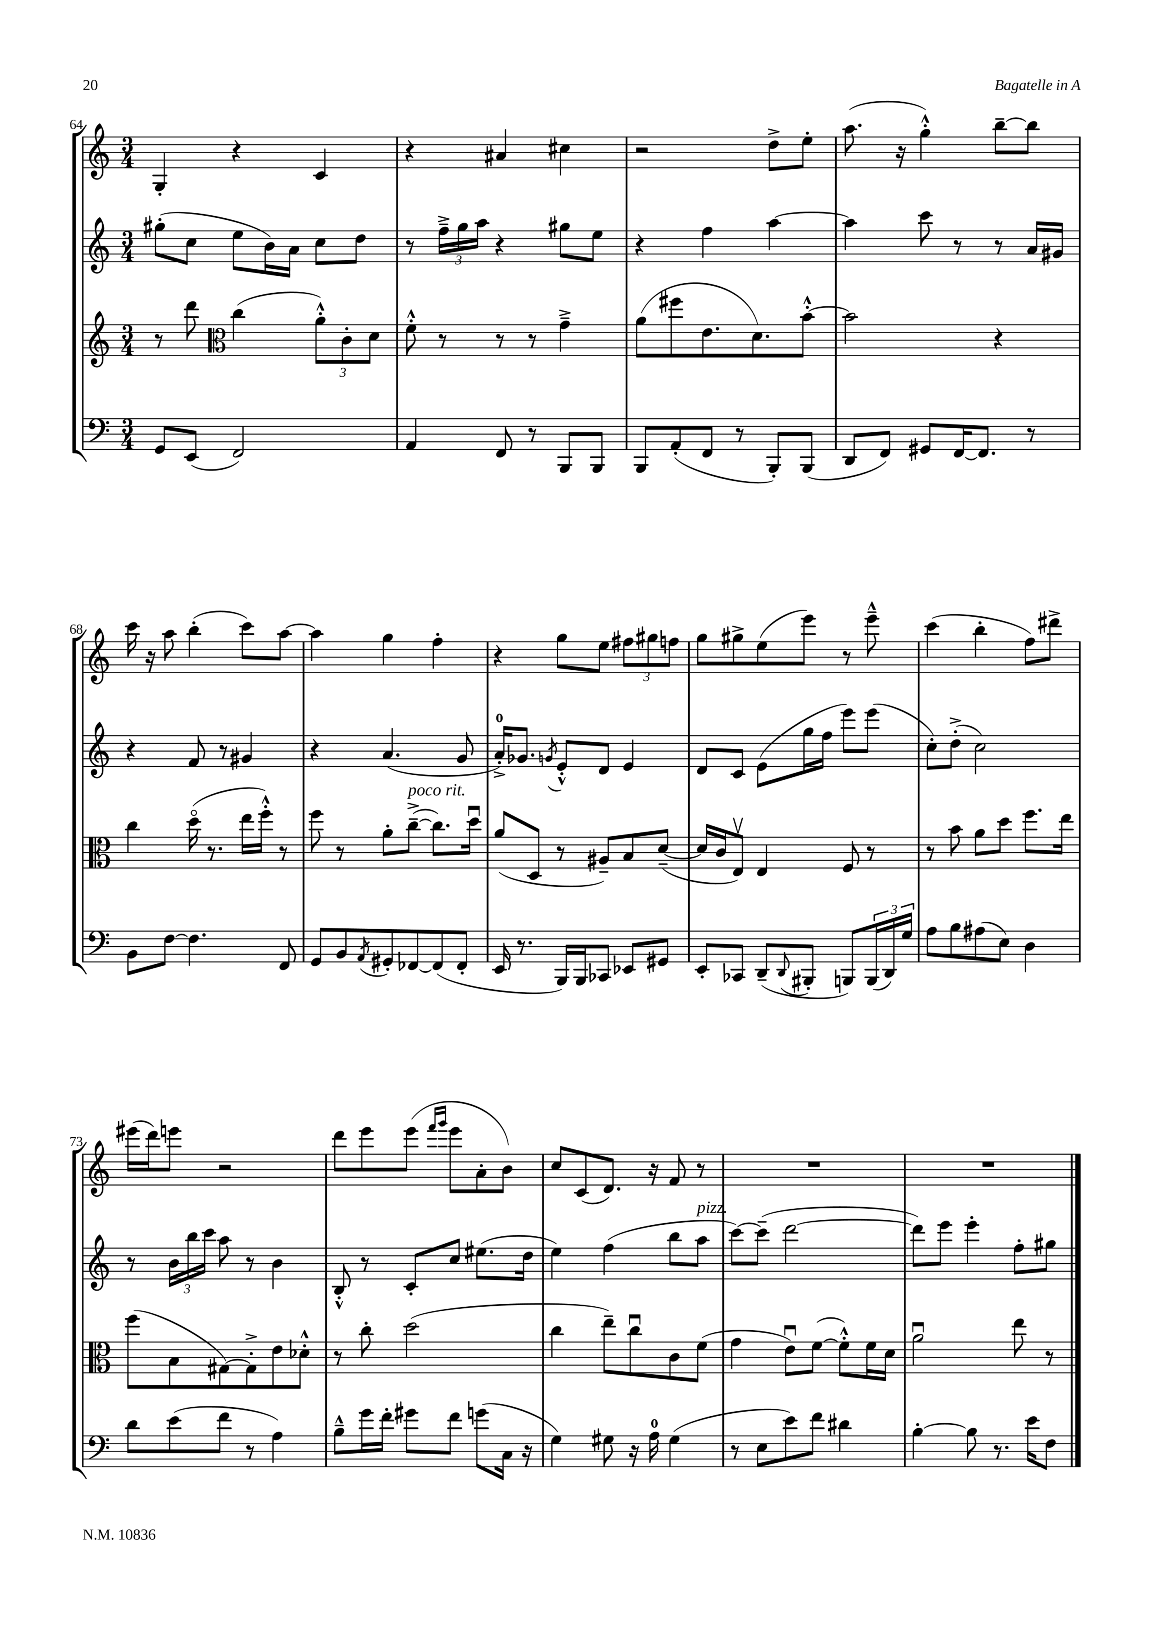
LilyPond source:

<<
\new StaffGroup <<
\new Staff = "s0" {
    \clef treble \key c \major \numericTimeSignature \time 3/4
    g4-. r4 c'4 |
    r4 ais'4 cis''4 |
    r2 d''8-> e''8-. |
    a''8.( r16 g''4-.-^) b''8~-- b''8 |
    c'''16 r16 a''8 b''4-.( c'''8) a''8~ |
    a''4 g''4 f''4-. |
    r4 g''8 e''8 \tuplet 3/2 { fis''8 gis''8 f''8 } |
    g''8 gis''8-> e''8( e'''8) r8 e'''8---^ |
    c'''4( b''4-. f''8) dis'''8-> |
    eis'''16( d'''16) e'''8 r2 |
    d'''8 e'''8 e'''8( \grace { f'''16 g'''16 } e'''8 a'8-. b'8) |
    c''8 c'8( d'8.) r16 f'8 r8 |
    R2. |
    R2. \bar "|." |
}
\new Staff = "s1" {
    \clef treble \key c \major \numericTimeSignature \time 3/4
    gis''8-.( c''8 e''8 b'16) a'16 c''8 d''8 |
    r8 \tuplet 3/2 { f''16---> g''16 a''16 } r4 gis''8 e''8 |
    r4 f''4 a''4~ |
    a''4 c'''8 r8 r8 a'16 gis'16 |
    r4 f'8 r8 gis'4 |
    r4 a'4.( g'8 |
    a'16-0-.->) ges'8. \acciaccatura { g'8 } e'8-.-^ d'8 e'4 |
    d'8 c'8 e'8( g''16 f''16 e'''8) e'''8( |
    c''8-.) d''8-.->( c''2) |
    r8 \tuplet 3/2 { b'16 b''16 c'''16 } a''8 r8 b'4 |
    b8-.-^ r8 c'8-. c''8 eis''8.( d''16 |
    e''4) f''4( b''8 a''8^\markup { \italic "pizz." } |
    c'''8~) c'''8--( d'''2~ |
    d'''8) e'''8 e'''4-. f''8-. gis''8 \bar "|." |
}
\new Staff = "s2" {
    \clef treble \key c \major \numericTimeSignature \time 3/4
    r8 d'''8 \clef alto c''4( \tuplet 3/2 { a'8-.-^) c'8-. d'8 } |
    f'8-.-^ r8 r8 r8 g'4---> |
    a'8( fis''8 e'8. d'8.) b'8~-.-^ |
    b'2 r4 |
    c''4 d''16\flageolet( r8. e''16 f''16-.-^) r8 |
    f''8 r8 a'8-. c''8~--->^\markup { \italic "poco rit." }( c''8.) d''16\downbow |
    a'8( d8 r8 ais8--) b8 d'8~--( |
    d'16 c'16 e8\upbow) e4 f8 r8 |
    r8 b'8 a'8 d''8 f''8. e''16 |
    f''8( b8 gis8~) gis8-.-> e'8 des'8-.-^ |
    r8 c''8-. d''2( |
    c''4 e''8--) c''8\downbow c'8 f'8( |
    g'4 e'8\downbow) f'8~( f'8-.-^) f'16 d'16 |
    a'2\downbow e''8 r8 \bar "|." |
}
\new Staff = "s3" {
    \clef bass \key c \major \numericTimeSignature \time 3/4
    g,8 e,8( f,2) |
    a,4 f,8 r8 b,,8 b,,8 |
    b,,8 a,8-.( f,8 r8 b,,8-.) b,,8( |
    d,8 f,8) gis,8 f,16~ f,8. r8 |
    b,8 f8~ f4. f,8 |
    g,8 b,8 \acciaccatura { a,8 } gis,8-. fes,8~ fes,8( fes,8-. |
    e,16 r8. b,,16) b,,16 ces,8 ees,8 gis,8 |
    e,8-. ces,8 d,8--( \appoggiatura { d,8 } bis,,8-. b,,8) \tuplet 3/2 { b,,16( d,16) g16 } |
    a8 b8 ais8( e8) d4 |
    d'8 e'8( f'8 r8 a4) |
    b8---^ g'16 f'16-. gis'8 f'8 g'8( c16 r16 |
    g4) gis8 r16 a16-0 gis4( |
    r8 e8 e'8) f'8 dis'4 |
    b4~-. b8 r8. e'16 f8 \bar "|." |
}
>>
>>
\layout { \context { \Score currentBarNumber = #64 } }
